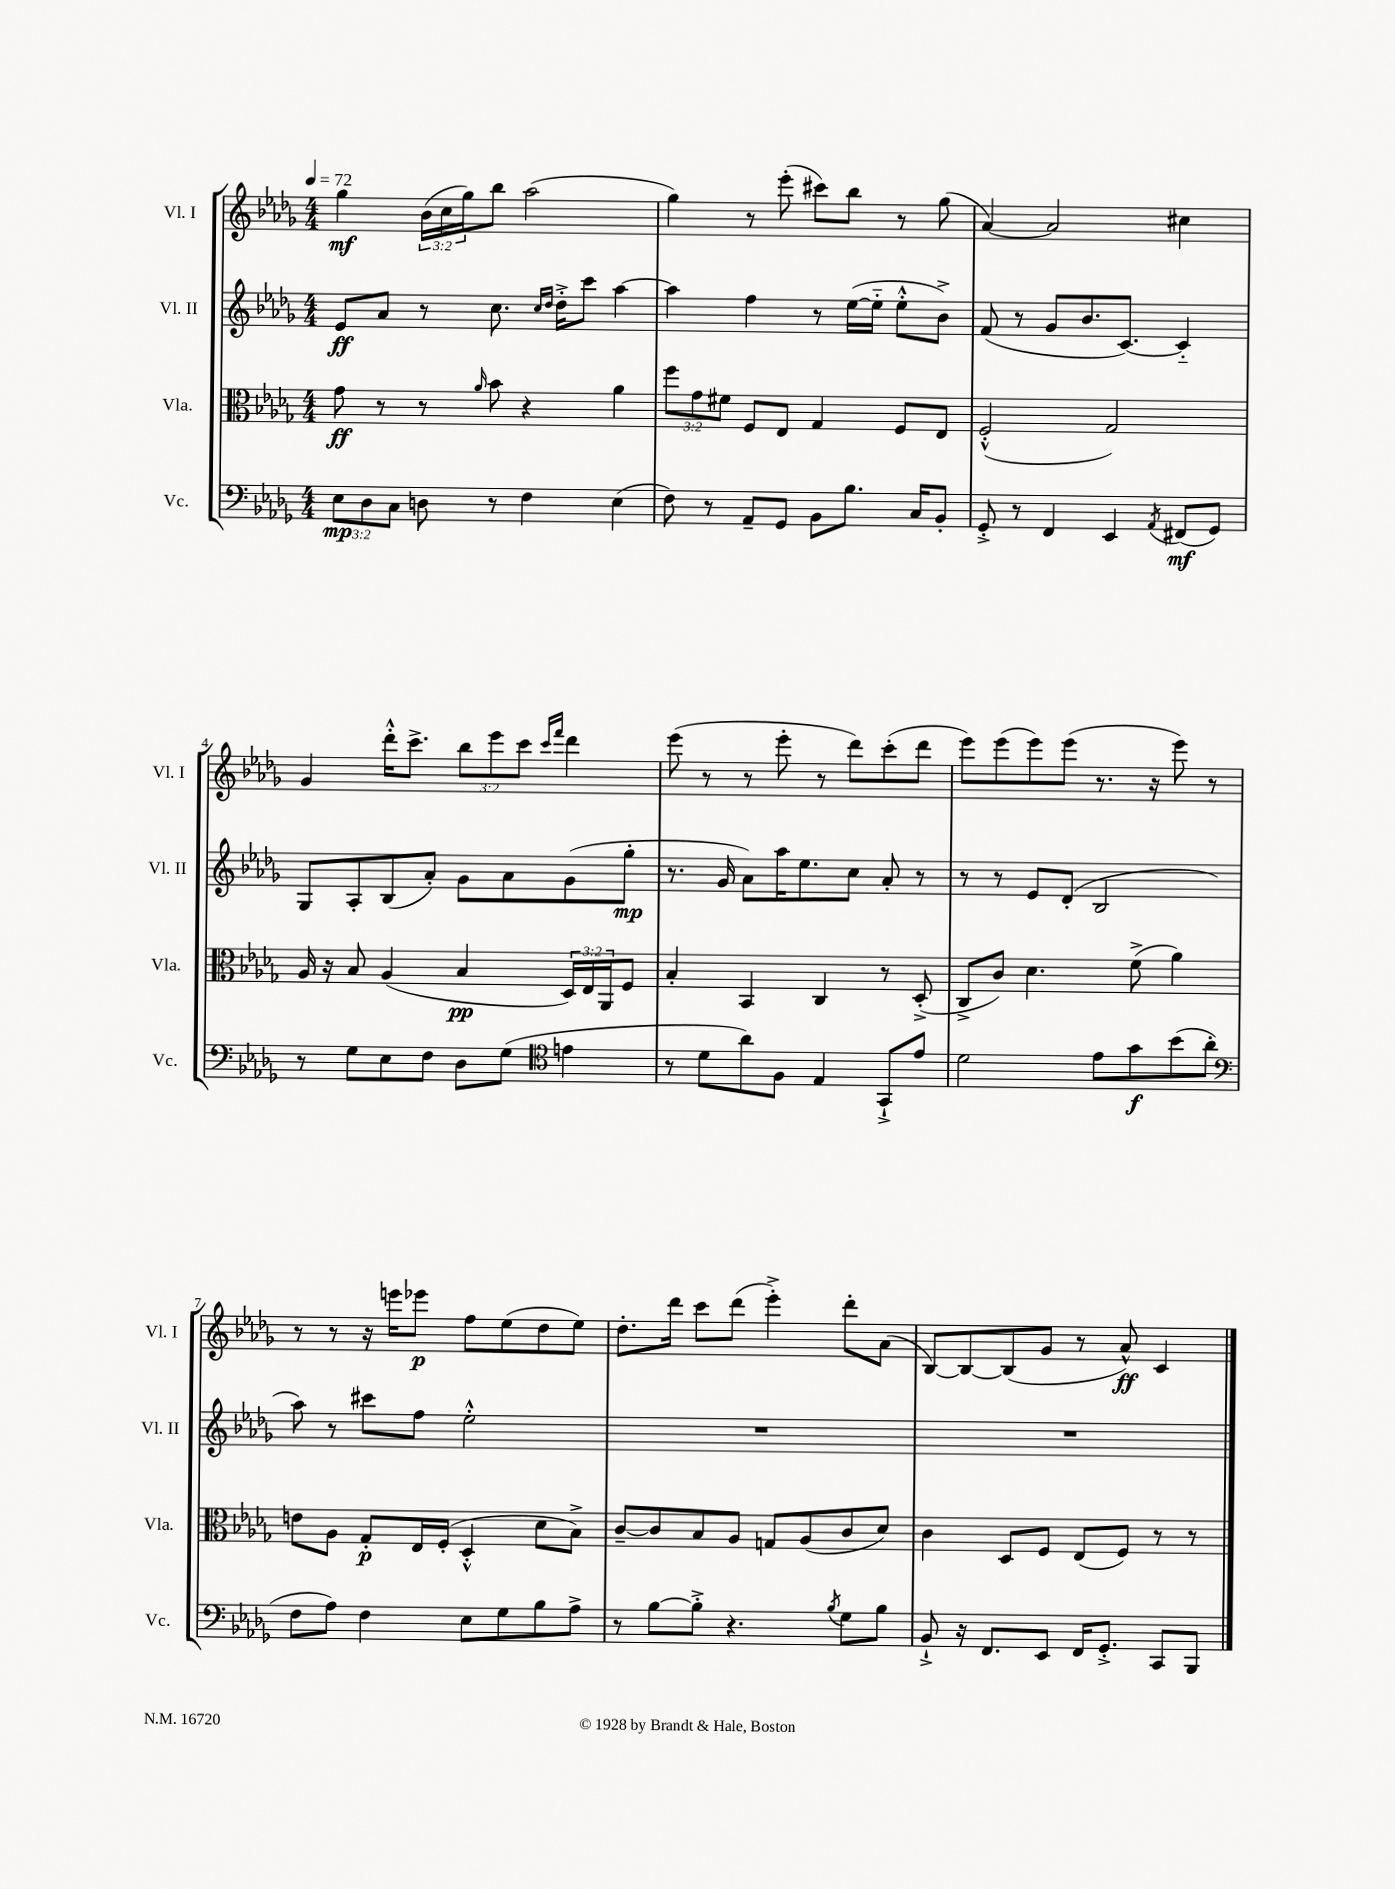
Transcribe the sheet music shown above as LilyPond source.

<<
\new StaffGroup <<
\new Staff = "s0" \with { instrumentName = "Vl. I" shortInstrumentName = "Vl. I" } {
    \clef treble \key des \major \numericTimeSignature \time 4/4 \override Staff.TupletNumber.text = #tuplet-number::calc-fraction-text \tempo 4 = 72
    ges''4\mf \tuplet 3/2 { bes'16( c''16 ges''16) } bes''8 aes''2( |
    ges''4) r8 ees'''8-.( cis'''8) bes''8 r8 ges''8( |
    aes'4~) aes'2 cis''4 |
    ges'4 des'''16-.-^ c'''8.-> \tuplet 3/2 { bes''8 ees'''8 c'''8 } \grace { c'''16 f'''16 } des'''4 |
    ees'''8( r8 r8 ees'''8-. r8 des'''8) c'''8-.( des'''8 |
    ees'''8) ees'''8( ees'''8) ees'''8( r8. r16 ees'''8) r8 |
    r8 r8 r16 e'''16 ees'''8\p f''8 ees''8( des''8 ees''8) |
    des''8.-. des'''16 c'''8 des'''8( ees'''4-.->) des'''8-. aes'8( |
    bes8~) bes8~ bes8( ges'8 r8 aes'8-^\ff) c'4 \bar "|." |
}
\new Staff = "s1" \with { instrumentName = "Vl. II" shortInstrumentName = "Vl. II" } {
    \clef treble \key des \major \numericTimeSignature \time 4/4
    ees'8\ff aes'8 r8 c''8. \grace { c''16 des''16 } des''16-.-> c'''8 aes''4~ |
    aes''4 f''4 r8 ees''16~( ees''16-_ ees''8-.-^ bes'8->) |
    f'8( r8 ges'8 bes'8. c'8.~) c'4-_ |
    ges8 aes8-. bes8( aes'8-.) ges'8 aes'8 ges'8( ges''8-.\mp |
    r8. ges'16 aes'8) aes''16 ees''8. c''8 aes'8-. r8 |
    r8 r8 ees'8 des'8-.( bes2 |
    aes''8) r8 cis'''8 f''8 ees''2-.-^ |
    R1 |
    R1 \bar "|." |
}
\new Staff = "s2" \with { instrumentName = "Vla." shortInstrumentName = "Vla." } {
    \clef alto \key des \major \numericTimeSignature \time 4/4 \override Staff.TupletNumber.text = #tuplet-number::calc-fraction-text
    ges'8\ff r8 r8 \grace { aes'16 } bes'8 r4 aes'4 |
    \tuplet 3/2 { f''8 ges'8 fis'8 } f8 ees8 ges4 f8 ees8 |
    f2-.-^( ges2) |
    aes16 r16 bes8 aes4( bes4\pp \tuplet 3/2 { des16) ees16 aes,16 } f8 |
    bes4-. bes,4 c4 r8 des8-.->( |
    c8-> c'8) des'4. f'8->( aes'4) |
    e'8 aes8 ges8-.\p ees16 f16-.( des4-.-^ des'8 bes8->) |
    c'8~-- c'8 bes8 aes8 g8 aes8( c'8 des'8) |
    c'4 des8 f8 ees8( f8) r8 r8 \bar "|." |
}
\new Staff = "s3" \with { instrumentName = "Vc." shortInstrumentName = "Vc." } {
    \clef bass \key des \major \numericTimeSignature \time 4/4 \override Staff.TupletNumber.text = #tuplet-number::calc-fraction-text
    \tuplet 3/2 { ees8\mp des8 c8 } d8 r8 f4 ees4( |
    f8) r8 aes,8-- ges,8 bes,8 bes8. c16 bes,8-. |
    ges,8-.-> r8 f,4 ees,4 \acciaccatura { aes,8 } fis,8\mf( ges,8) |
    r8 ges8 ees8 f8 des8 ges8( \clef tenor e'4 |
    r8 des'8 aes'8) f8 ees4 ges,8-!-> ees'8 |
    des'2 ees'8 ges'8\f bes'8( aes'8-. |
    \clef bass f8 aes8) f4 ees8 ges8 bes8 aes8-> |
    r8 bes8~ bes8-.-> r4. \acciaccatura { bes8 } ges8 bes8 |
    bes,8-!-> r16 f,8. ees,8 f,16 ges,8.-.-> c,8 bes,,8 \bar "|." |
}
>>
>>
